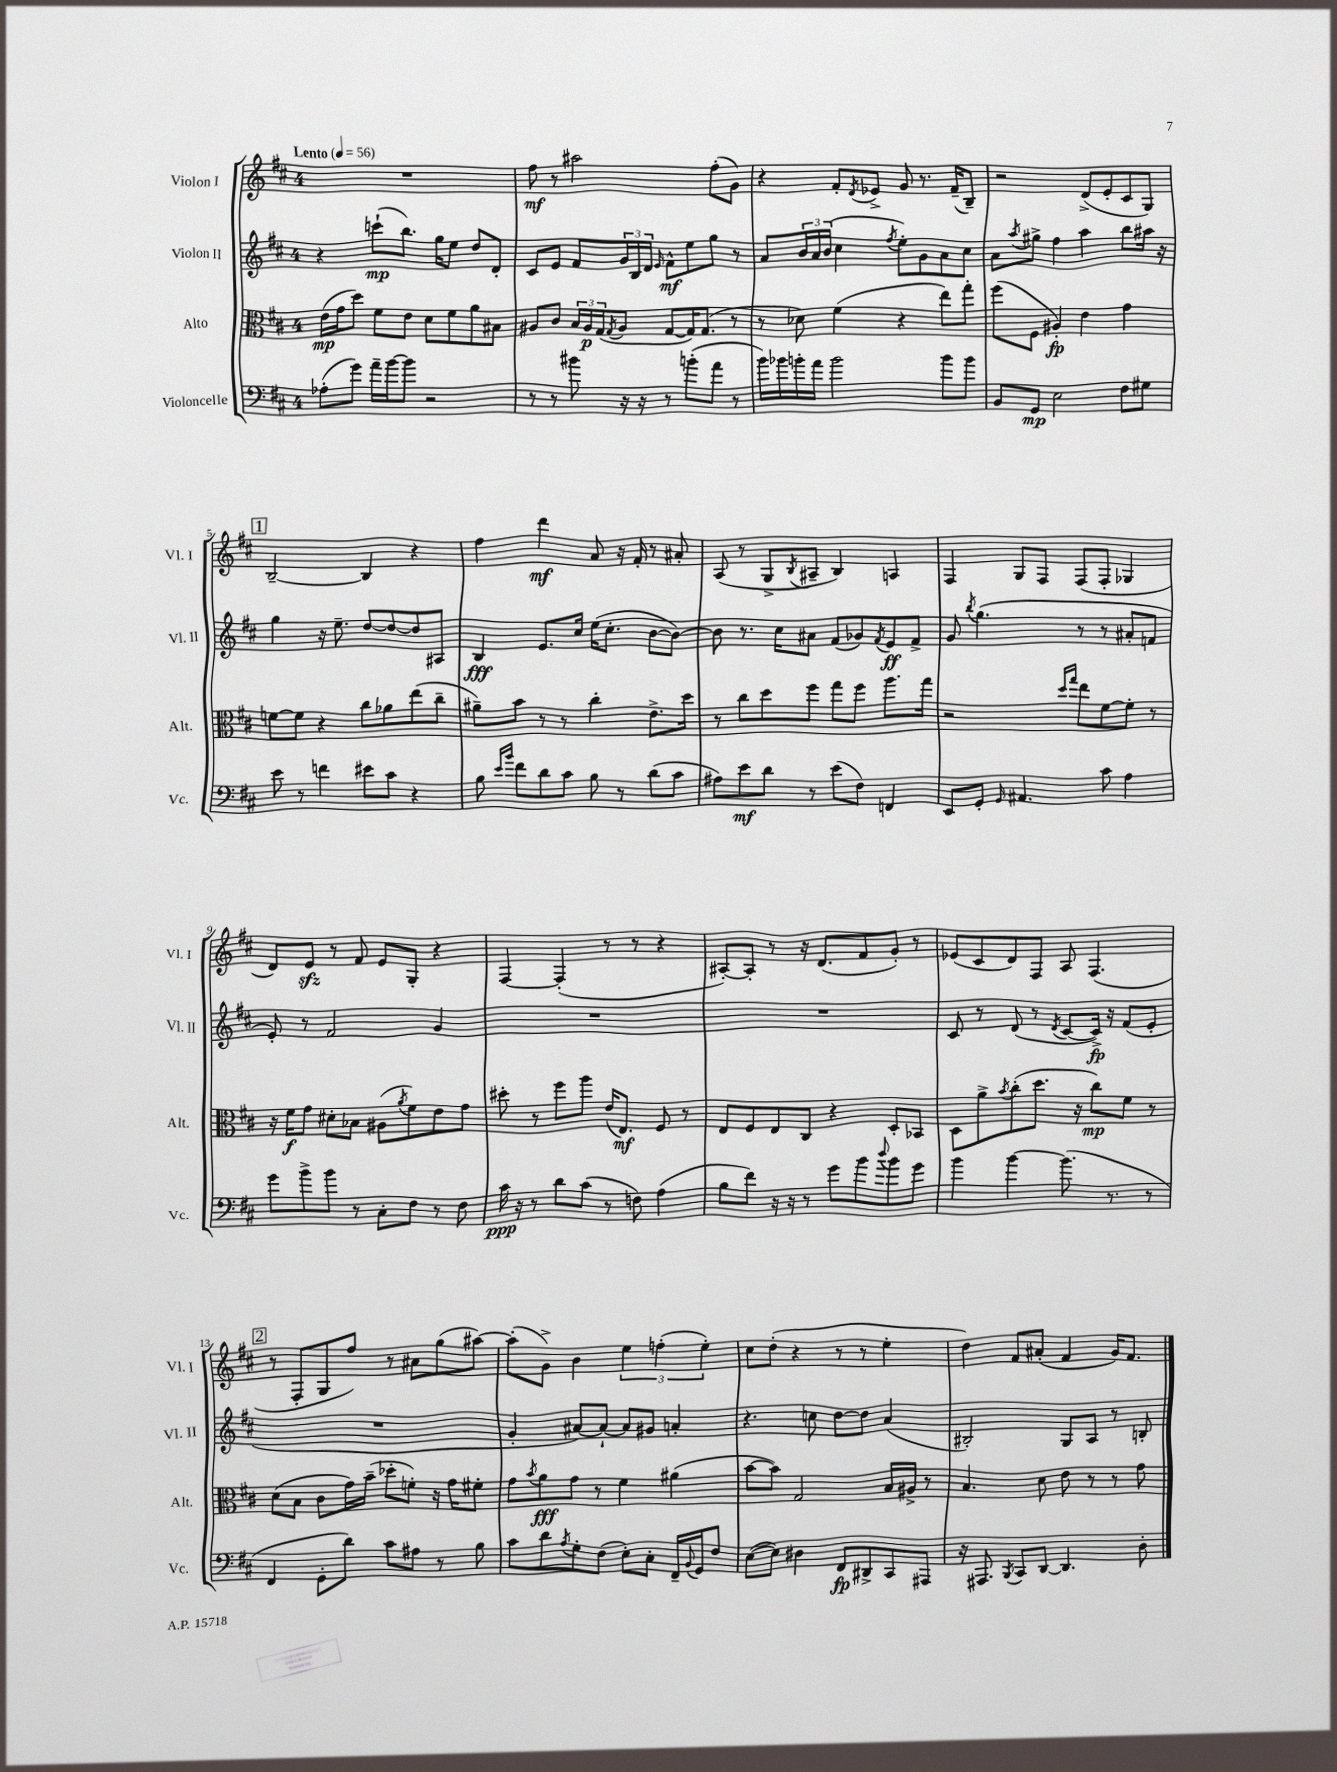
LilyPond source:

<<
\new StaffGroup <<
\new Staff = "s0" \with { instrumentName = "Violon I" shortInstrumentName = "Vl. I" } {
    \clef treble \key d \major \once \override Staff.TimeSignature.style = #'single-digit \time 4/4 \tempo "Lento" 4 = 56
    R1 |
    fis''8\mf r8 ais''2 fis''8-.( g'8) |
    r4 fis'8-. \acciaccatura { d'8 } ees'8-> g'8 r8. fis'16--( b8--) |
    r2 d'8->( e'8-. cis'8 g8) |
    \mark \markup { \box "1" } b2~-- b4 r4 |
    fis''4 d'''4\mf a'8 r16 fis'16-. r8 ais'8-. |
    a8( r8 g8-> \acciaccatura { b8 } ais8-- b4) a4 |
    fis4 g8 fis8 fis8( fis8-. ges4 |
    d'8) e'8\sfz r8 fis'8 e'8 g8-. r4 |
    fis4~ fis4-.( r8 r8 r4 |
    ais8~-.) ais8-. r8 r16 d'8.( fis'8 g'8-.) r8 |
    ees'8( cis'8 d'8) fis8 a8 fis4.( |
    \mark \markup { \box "2" } r8 fis8-. g8 fis''8) r8 ais'8 g''8( ais''8~) |
    ais''8-.( g'8->) b'4 \tuplet 3/2 { e''4 f''4-.( e''4-.) } |
    cis''8 d''8-.( r4 r8 r8 e''4-. |
    d''4) fis'8 ais'8-.( fis'4 g'16) fis'8. \bar "|." |
}
\new Staff = "s1" \with { instrumentName = "Violon II" shortInstrumentName = "Vl. II" } {
    \clef treble \key d \major \once \override Staff.TimeSignature.style = #'single-digit \time 4/4
    r4 c'''8-!\mp( b''8.) g''16 e''8 d''8 d'8-. |
    cis'8 e'8 fis'8 \tuplet 3/2 { g'16 b16 d'16 } \grace { e'16 } fis'8-^\mf e''8 g''8 r8 |
    a'8 \tuplet 3/2 { b'16 a'16 b'16( } cis''4 \acciaccatura { fis''8 } e''8-.) g'8 a'8 cis''8 |
    a'8 \acciaccatura { a''8 } gis''8-> fis''4 a''4 b''8 ais''16 r16 |
    \mark \markup { \box "1" } g''4 r16 e''8.-- d''8~ d''8~ d''8 ais8 |
    b4\fff e'8. cis''16 e''16( cis''8.-. b'8~ b'8~) |
    b'8 r8. cis''16 ais'8 fis'8( ges'8) \acciaccatura { fis'8 } e'8\ff fis'8-> |
    g'8 \acciaccatura { b''8 } g''4.( r8 r8 ais'8-. f'8 |
    e'8-.) r8 fis'2 g'4 |
    R1 |
    R1 |
    cis'8 r8 d'8( r8 \acciaccatura { d'8 } cis'8~ cis'16->\fp) r16 fis'8( e'8-. |
    \mark \markup { \box "2" } R1 |
    g'4-. ais'8~) ais'8~-! ais'8 gis'8 a'4-. |
    r4. c''8 d''8~ d''8 a'4( |
    bis2-.) g8 a8 r8 b8-. \bar "|." |
}
\new Staff = "s2" \with { instrumentName = "Alto" shortInstrumentName = "Alt." } {
    \clef alto \key d \major \once \override Staff.TimeSignature.style = #'single-digit \time 4/4
    e'16\mp( g'16 d''8) fis'8 e'8 d'8 fis'8 a'8 bis8 |
    ais8 cis'8 \tuplet 3/2 { b16 ais16\p g16( } \acciaccatura { g8 } ais8 g8~ g16) g8.( r8 |
    r8 des'8) fis'4( r4 e''8) g''8-. |
    fis''8( fis8 ais4-.\fp) e'4 g'4 |
    \mark \markup { \box "1" } f'8~ f'8 r4 cis''8 aes'8 e''8( cis''8-- |
    ais'8--) b'8 r8 r8 cis''4-. e'8.-> d''16 |
    r8 cis''8 d''8 fis''8 g''8 fis''8 a''8. g''16 |
    r2 \grace { d''16 g''16 } e''8 fis'8~ fis'8-. r8 |
    r16 fis'16\f g'8 dis'8-. bes8 ais8( \acciaccatura { a'8 } fis'8) e'8 g'8 |
    dis''8-. r8 fis''8 a''8 e'16( e8.\mf) fis8 r8 |
    e8 fis8 e8 cis8 r4 d8-. bes,8 |
    d8 a'8-> \acciaccatura { b'8 } cis''8-.( d''8. r16 cis''8\mp) fis'8 r8 |
    \mark \markup { \box "2" } d'8( b8 cis'8 g'16) b'16--( des''8-. f'8-.) r16 g'16 fis'8-. |
    g'8 \acciaccatura { b'8 } a'8\fff g'8 r8 fis'4 ais'4( |
    b'8~ b'8) g2 b16 ais16-> r8 |
    b4. d'8 e'8 r8 r8 g'8 \bar "|." |
}
\new Staff = "s3" \with { instrumentName = "Violoncelle" shortInstrumentName = "Vc." } {
    \clef bass \key d \major \once \override Staff.TimeSignature.style = #'single-digit \time 4/4
    aes8-.( g'8) a'16-- b'16~ b'8 r2 |
    r8 r8 bis'8 r16 r16 r8 b'8-.( a'8 r8 |
    b'16) bes'16 b'16-. a'16 b'2 b'8 b'8 |
    b,8 g,8\mp e2 fis8 gis8 |
    \mark \markup { \box "1" } e'8 r8 f'4 eis'8 cis'8 r4 |
    b8 \grace { e'16 b'16 } fis'8 d'8 cis'8 b8 r8 d'8( cis'8 |
    ais8) e'8\mf d'8 r8 e'8( fis8) f,4 |
    e,8 g,8-. \grace { g,16 } ais,4. cis'8 a4 |
    g'8 b'8-> b'8 r8 cis8-. fis8 r8 fis8 |
    cis'16\ppp r16 r8 d'8 cis'8( r8 f8) a4( |
    b8 fis'8) r16 r16 r8 g'8 b'8 \appoggiatura { d''8 } b'8 g'8 |
    b'4 b'4~ b'8.( r8. r8 |
    \mark \markup { \box "2" } fis,4 g,8-. d'8) cis'8 ais8 r8 b8 |
    cis'8 d'8 \acciaccatura { a8 } g8-. fis8( e8-.) cis8-. fis,16-- \appoggiatura { b,8 } g,16 fis8 |
    e8~( e8) dis4 fis,8\fp dis,8-> cis,8 ais,,8 |
    r16 ais,,8. \acciaccatura { b,,8 } cis,8 d,8~ d,4. d8-. \bar "|." |
}
>>
>>
